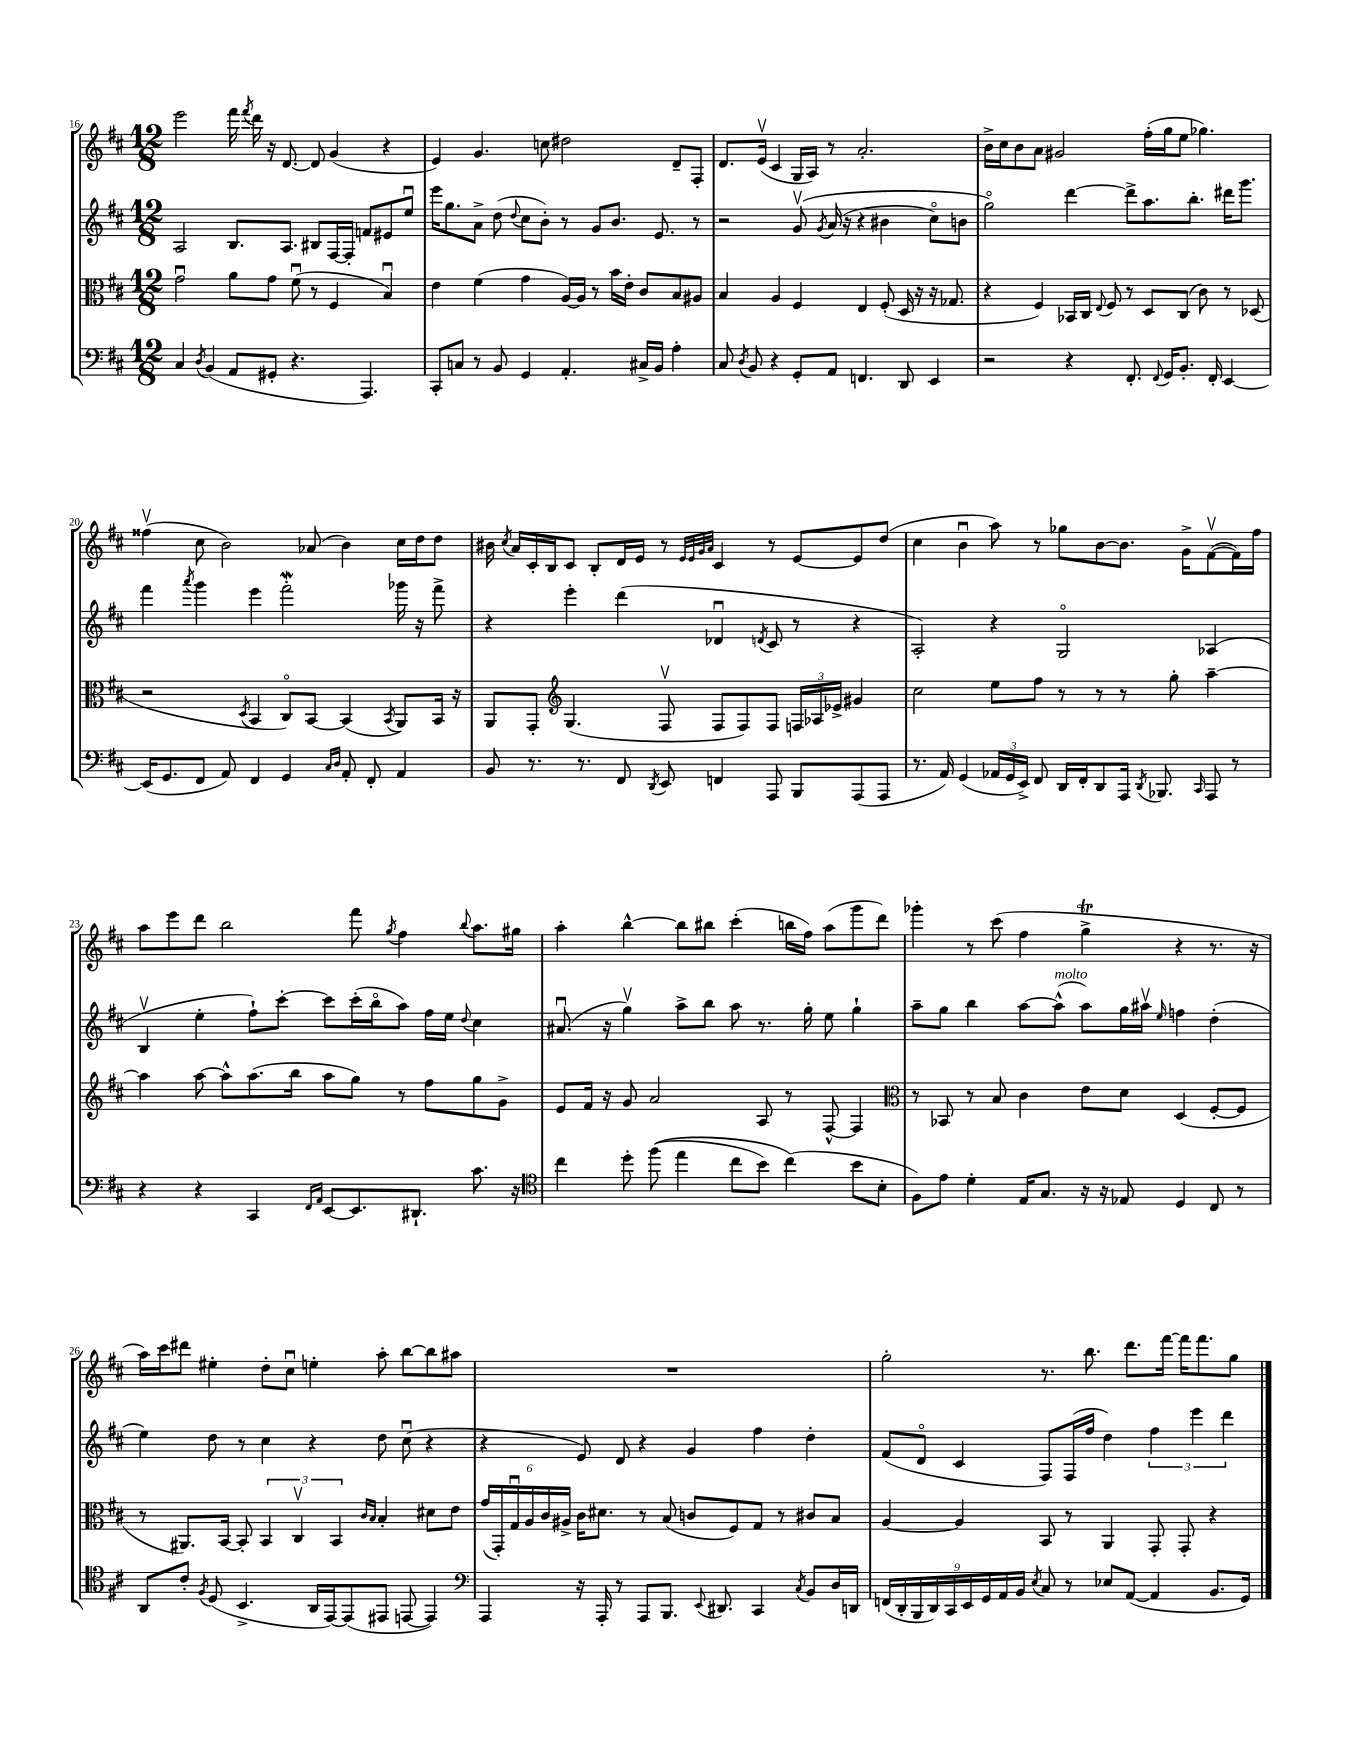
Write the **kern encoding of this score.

**kern	**kern	**kern	**kern
*part4	*part3	*part2	*part1
*staff4	*staff3	*staff2	*staff1
*clefF4	*clefC3	*clefG2	*clefG2
*k[f#c#]	*k[f#c#]	*k[f#c#]	*k[f#c#]
*M12/8	*M12/8	*M12/8	*M12/8
=16	=16	=16	=16
4C#/	2gu\	2A/	2eee\
8qD/	.	.	.
(4BB/	.	.	.
8AA/L	8a\L	8.B/L	16fff#\
.	.	.	8qfff#/
.	.	.	16ddd\
8GG#X'/J	8g\J	.	16r
.	.	8.A/J	[8.d/
4.r	(8f#u\	.	.
.	8r	8B#X/L	8d/]
.	4F#/	[16F#/L	(4g/
.	.	16F#'/JJ]	.
4.AAA/)	.	8fn/L	.
.	4Bu/)	8e#X/	4r
.	.	8eeu/J	.
=17	=17	=17	=17
8CC#'/L	4e\	16eee\KL	4e/)
.	.	8.gg\	.
8Cn/J	.	.	.
8r	(4f#\	8a^\J	4.g/
8BB/	.	(8dd\	.
.	.	8qqdd/	.
4GG/	4g\	8cc#\L	.
.	.	8b'\J)	8ccn\
4.AA'/	[16A/LL)	8r	2dd#X\
.	16A/JJ]	.	.
.	8r	8g/L	.
.	16b\LL	8.b/J	.
.	16e'\JJ	.	.
16C#X^/LL	8c#/L	.	.
16BB/JJ	.	8.e/	.
4A'\	8B/	.	8d~/L
.	8A#X/J	8r	8F#'/J
=18	=18	=18	=18
8C#/	4B/	2r	8.d/L
8qD/	.	.	.
8BB/	.	.	.
.	.	.	(16ev/Jk
4r	4A/	.	4c#/
8GG'/L	4F#/	(8gv/	16G/LL
.	.	.	16A/JJ)
.	.	8qg/	.
8AA/J	.	(16a/	8r
.	.	16r	.
4.FFn/	4E/	4r	2.a'/
.	(8F#'/	4b#X\	.
8DD/	16D/	.	.
.	16r	.	.
4EE/	16r	8cc#\L)	.
.	8.G-X/	.	.
.	.	8bn\J	.
=19	=19	=19	=19
2r	4r	2gg\)	16b^\LL
.	.	.	16cc#\J
.	.	.	8b\
.	4F#/)	.	8a\J
.	.	.	2g#X/
4r	16BB-X/LL	[4ddd\	.
.	16C#/JJ	.	.
.	8qqE/	.	.
.	8F#/	.	.
8.FF#'/	8r	8ddd^\L]	.
.	8D/L	8.aa\	(16ff#'\LL
8qqFF#/	.	.	.
16GG/KL	.	.	16gg\J
8.BB'/J	(8C#/J	.	8ee\J
.	.	8.bb'\J	.
.	8c#\)	.	4.gg-X\)
16FF#'/	.	.	.
[4EE/	8r	16ddd#X\KL	.
.	.	8.ggg\J	.
.	(8D-X/	.	.
!!LO:LB:g=z
=20	=20	=20	=20
(16EE/KL]	2r	4fff#\	(4ff##Xv\
8.GG/	.	.	.
.	.	8qaaa/	.
8FF#/J	.	4ggg\	8cc#\
8AA/)	.	.	2b\)
.	8qD/	.	.
4FF#/	4BB/	4eee\	.
4GG/	8C#/L)	2fff#W'\	.
.	[8BB/J	.	(8a-X/
16qqC#/LL	.	.	.
16qqD/JJ	.	.	.
8AA'/	(4BB/]	.	4b\)
8FF#'/	.	.	.
.	8qBB/	.	.
4AA/	8AA/L)	16ggg-X\	16cc#\LL
.	.	16r	16dd\J
.	16BB/Jk	8fff#^\	8dd\J
.	16r	.	.
=21	=21	=21	=21
8BB/	8AA/L	4r	16b#X\
.	.	.	8qcc#/
.	.	.	16a/LL
8.r	8GG'/J	.	16c#'/
.	.	.	16B/J
*	*clefG2	*	*
.	(4.G/	4eee'\	8c#/J
8.r	.	.	.
.	.	.	8B'/L
8FF#/	.	(4ddd\	16d/L
.	.	.	16e/JJ
8qDD/	.	.	.
8EE/	8F#v/	.	8r
.	.	.	32qqe/LLL
.	.	.	32qqe/
.	.	.	32qqg/
.	.	.	32qqa/JJJ
4FFn/	8F#/L	4d-Xu/	4c#/
.	8F#/)	.	.
.	.	8qdn/	.
8AAA/	8F#/J	8c#/	8r
8BBB/L	24Fn/LL	8r	[8e/L
.	24A-X/	.	.
.	24e-X^/JJ	.	.
(8AAA/	4g#X/	4r	8e/]
8AAA/J	.	.	(8dd/J
=22	=22	=22	=22
8.r	2cc#\	2A'/)	4cc#\
16AA/)	.	.	.
(4GG/	.	.	4bu\
24AA-X/LL	8ee\L	4r	8aa\)
24GG/	.	.	.
24EE^/JJ)	.	.	.
8FF#/	8ff#\J	.	8r
16DD/LL	8r	2G/	8gg-X\L
16FF#'/J	.	.	.
8DD/	8r	.	[8b\
16AAA/Jk	8r	.	8.b\J]
8qDD/	.	.	.
8.BBB-X/	.	.	.
.	8gg'\	.	.
.	.	.	16g^\KL
16qqCC#/	.	.	.
8AAA/	[4aa~\	(4A-X/	([8f#v\
8r	.	.	16f#\L])
.	.	.	16ff#\JJ
!!LO:LB:g=z
=23	=23	=23	=23
4r	4aa\]	4Bv/	8aa\L
.	.	.	8eee\
4r	[8aa\	4ee'\	8ddd\J
.	8aa^^\L]	.	2bb\
4CC#/	(8.aa\	8ff#`\L)	.
.	.	[8ccc#'\J	.
.	16bb\Jk	.	.
16qqFF#/LL	.	.	.
16qqAA/JJ	.	.	.
[8EE/L	8aa\L	8ccc#\L]	.
8.EE/]	8gg\J)	(16ccc#'\L	8fff#\
.	.	16bb\J	.
.	.	.	8qgg/
.	8r	8aa\J)	4ff#\
8.DD#X`/J	.	.	.
.	8ff#\L	16ff#\LL	.
.	.	16ee\JJ	.
.	.	8qqdd/	8qqbb/
8.c#\	8gg\	4cc#\	8.aa\L
.	8g^\J	.	.
16r	.	.	16gg#X\Jk
=24	=24	=24	=24
*clefC4	*	*	*
4cc#\	8e/L	(8.a#Xu/	4aa'\
.	16f#/Jk	.	.
.	16r	16r	.
8dd'\	8g/	4ggv\)	[4bb^^\
((8ff#\	2a/	.	.
4ee\	.	8aa^\L	8bb\L]
.	.	8bb\J	8bb#X\J
8cc#\L	.	8aa\	(4ccc#'\
8b\J)	8A/	8.r	.
(4cc#\)	8r	.	16bbn\LL
.	.	16gg'\	16ff#\JJ)
.	[8F#^^/	8ee\	(8aa\L
8b\L	4F#/]	4gg`\	8ggg\
8B'\J	.	.	8ddd\J)
=25	=25	=25	=25
*	*clefC3	*	*
8F#\L)	8r	8aa~\L	4ggg-X'\
8e\J	8BB-X/	8gg\J	.
4d'\	8r	4bb\	8r
.	8B/	.	(8ccc#\
16E/KL	4c#\	[8aa\L	4ff#\
8.G/J	.	.	.
!	!	!LO:TX:a:i:t=molto	!
.	.	(8aa^^\J]	.
16r	8e\L	8aa\L)	4ggT^\
16r	.	.	.
8E-X/	8d\J	16gg\L	.
.	.	16aa#Xv\JJ	.
.	.	16qqee/	.
4D/	(4D/	4ffn\	4r
8C#/	[8F#'/L	(4dd'\	8.r
8r	8F#/J]	.	.
.	.	.	16r
!!LO:LB:g=z
=26	=26	=26	=26
8AA/L	8r	4ee\)	16aa\LL)
.	.	.	16ccc#\J
8c#'/J	8.AA#X/L)	.	8ddd#X\J
8qF#/	.	.	.
(8D/	.	8dd\	4ee#X'\
.	[16BB/Jk	.	.
4.BB^/	8BB'/]	8r	.
.	6BB/	4cc#\	8dd'\L
.	.	.	8cc#u\J
.	6C#v/	.	.
16AA/LL	.	4r	4een'\
[16EE/J)	.	.	.
.	6BB/	.	.
(8EE/]	.	.	.
.	16qqc#/LL	.	.
.	16qqB/JJ	.	.
8EE#X/J	4B'/	8dd\	8aa'\
[8EEn/	.	(8cc#u\	[8bb\L
4EE/])	8d#X\L	4r	8bb\]
.	8e\J	.	8aa#X\J
=27	=27	=27	=27
*clefF4	*	*	*
4AAA/	(24g/LL	4r	1.r
.	24GG'/)	.	.
.	24Gu/	.	.
.	24A/	.	.
.	24c#/	.	.
.	24A#X^/JJ	.	.
16r	16c#\KL	8e/)	.
16AAA'/	8.d#X\J	.	.
8r	.	8d/	.
8AAA/L	8r	4r	.
8.BBB/J	(8B/	.	.
.	8cn/L	4g/	.
8qqEE/	.	.	.
8.DD#X/	.	.	.
.	8F#/)	.	.
4CC#/	8G/J	4ff#\	.
.	8r	.	.
8qC#/	.	.	.
8BB/L	8c#X/L	4dd'\	.
16D/L	8B/J	.	.
16DDn/JJ	.	.	.
=28	=28	=28	=28
(18FFn/LL	[4A/	(8f#/L	2gg'\
18DD'/	.	.	.
18BBB/	.	.	.
.	.	8d/J	.
18DD/)	.	.	.
18CC#/	.	.	.
.	4A/]	4c#/	.
18EE/	.	.	.
18GG/	.	.	.
18AA/	.	.	.
18BB/JJ	.	.	.
8qE/	.	.	.
8C#/	8BB/	8F#/L)	8.r
8r	8r	(16F#/L	.
.	.	16ff#/JJ	8.bb\
8E-X/L	4AA/	4dd\)	.
([8AA/J	.	.	8.ddd\L
4AA/]	8GG'/	6ff#\	.
.	.	.	[16fff#\Jk
.	8GG'/	.	16fff#\KL]
.	.	6eee\	.
.	.	.	8.fff#\
8.BB/L	4r	.	.
.	.	6ddd\	.
.	.	.	8gg\J
16GG/Jk)	.	.	.
==	==	==	==
*-	*-	*-	*-
